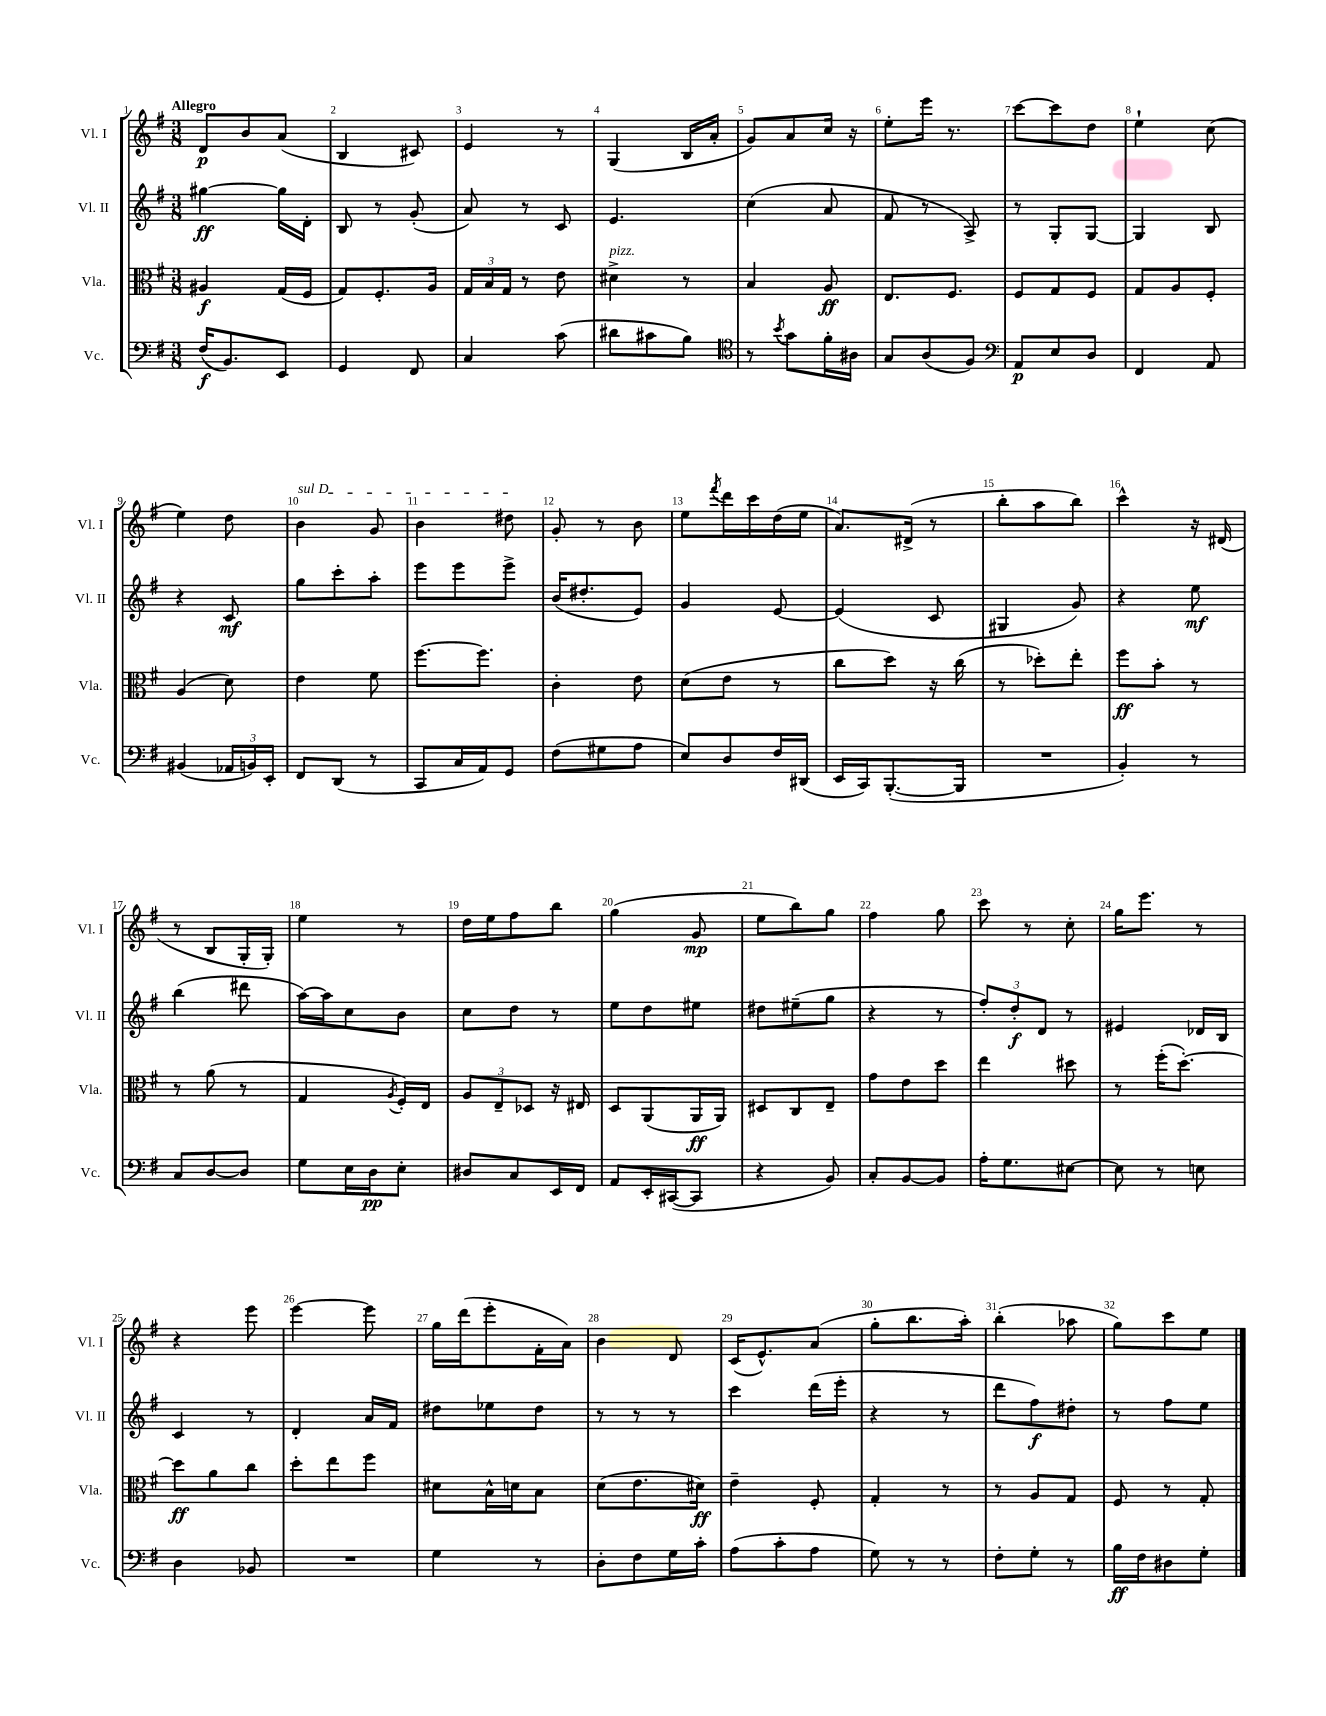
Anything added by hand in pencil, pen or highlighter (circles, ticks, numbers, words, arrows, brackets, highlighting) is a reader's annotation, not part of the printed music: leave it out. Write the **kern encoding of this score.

**kern	**kern	**kern	**kern
*staff4	*staff3	*staff2	*staff1
*clefF4	*clefC3	*clefG2	*clefG2
*k[f#]	*k[f#]	*k[f#]	*k[f#]
*M3/8	*M3/8	*M3/8	*M3/8
(16F#	4A#	[4gg#	8d
8.BB)	.	.	.
.	.	.	8b
8EE	(16G	16gg#]	(8a
.	16F#	16d'	.
=	=	=	=
4GG	8G)	8B	4B
.	8.F#'	8r	.
8FF#	.	(8g'	8c#)
.	16A	.	.
=	=	=	=
4C	24G	8a)	4e
.	24B	.	.
.	24G	.	.
.	8r	8r	.
(8c	8e	8c	8r
=	=	=	=
8d#	4d#^	4.e	(4G
8c#	.	.	.
8B)	8r	.	16B
.	.	.	16a'
=	=	=	=
*clefC4	*	*	*
8r	4B	(4cc	8g)
8qb	.	.	.
8g	.	.	8a
16f#'	8A	8a	16cc
16A#	.	.	16r
=	=	=	=
8G	8.E	8f#	8ee'
(8A	.	8r	16eee
.	8.F#	.	8.r
8F#)	.	8A^)	.
=	=	=	=
*clefF4	*	*	*
8AA	8F#	8r	[8ccc
8E	8G	8G'	8ccc]
8D	8F#	[8G	8dd
=	=	=	=
4FF#	8G	4G]	4ee`
.	8A	.	.
8AA	8F#'	8B	(8cc
=	=	=	=
(4BB#	(4A	4r	4ee)
24AA-	8d)	8c	8dd
24BB)	.	.	.
24EE'	.	.	.
=	=	=	=
8FF#	4e	8gg	4b
(8DD	.	8ccc'	.
8r	8f#	8aa'	8g
=	=	=	=
8CC	[8.ff#	8eee	4b
16C	.	8eee	.
16AA)	8.ff#]	.	.
8GG	.	8eee^	8dd#
=	=	=	=
(8F#	4c'	(16b	8g'
.	.	8.dd#'	.
8G#	.	.	8r
8A	8e	8e)	8b
=	=	=	=
8E)	(8d	4g	8ee
.	.	.	8qfff#
8D	8e	.	16ddd
.	.	.	16ccc
16F#	8r	[8e	(16dd
(16DD#	.	.	16ee
=	=	=	=
16EE	8cc	(4e]	8.a)
16CC)	.	.	.
([8.BBB'	8dd)	.	.
.	.	.	(16d#^
.	16r	8c	8r
16BBB]	(16cc	.	.
=	=	=	=
4.r	8r	4G#	8bb'
.	8dd-')	.	8aa
.	8ee'	8g)	8bb)
=	=	=	=
4BB')	8ff#	4r	4ccc^^
.	8b'	.	.
8r	8r	8ee	16r
.	.	.	(16d#
=	=	=	=
8C	8r	(4bb	8r
[8D	(8a	.	8B
8D]	8r	8ddd#	16G'
.	.	.	16G')
=	=	=	=
8G	4G	[16aa)	4ee
.	.	16aa]	.
16E	.	8cc	.
16D	.	.	.
.	8qA	.	.
8E'	16F#')	8b	8r
.	16E	.	.
=	=	=	=
8D#	12A	8cc	16dd
.	.	.	16ee
.	12E~	.	.
8C	.	8dd	8ff#
.	12D-	.	.
16EE	16r	8r	8bb
16FF#	16E#	.	.
=	=	=	=
8AA	8D	8ee	(4gg
16EE'	(8AA	8dd	.
([16CC#	.	.	.
8CC#]	16AA	8ee#	8g
.	16AA)	.	.
=	=	=	=
4r	8D#	8dd#	8ee
.	8C	(8ee#~	8bb)
8BB)	8E~	8gg	8gg
=	=	=	=
8C'	8g	4r	4ff#
[8BB	8e	.	.
8BB]	8dd	8r	8gg
=	=	=	=
16A'	4ee	12ff#')	8ccc
8.G	.	.	.
.	.	12dd'	.
.	.	.	8r
.	.	12d	.
[8E#	8dd#	8r	8cc'
=	=	=	=
8E#]	8r	4e#	16gg
.	.	.	8.eee
8r	(16ff#'	.	.
.	[8.dd')	.	.
8E	.	16d-	8r
.	.	16B	.
=	=	=	=
4D	8dd]	4c	4r
.	8a	.	.
8BB-	8cc	8r	8eee
=	=	=	=
4.r	8dd'	4d'	[4eee
.	8ee	.	.
.	8ff#	16a	8eee]
.	.	16f#	.
=	=	=	=
4G	8d#	8dd#	16gg
.	.	.	(16ddd
.	16B^^	8ee-	8eee'
.	16d	.	.
8r	8B	8dd#	16f#'
.	.	.	16a)
=	=	=	=
8D'	(8d	8r	4b
8F#	8.e	8r	.
16G	.	8r	8d
16c'	16d#)	.	.
=	=	=	=
(8A	4e~	4ccc	(16c
.	.	.	8.e^^)
8c'	.	.	.
8A	8F#'	(16ddd	(8a
.	.	16eee'	.
=	=	=	=
8G)	4G'	4r	8gg'
8r	.	.	8.bb
8r	8r	8r	.
.	.	.	16aa')
=	=	=	=
8F#'	8r	8ddd	(4bb'
8G'	8A	8ff#)	.
8r	8G	8dd#'	8aa-
=	=	=	=
16B	8F#	8r	8gg)
16F#	.	.	.
8D#	8r	8ff#	8ccc
8G'	8G'	8ee	8ee
==	==	==	==
*-	*-	*-	*-
